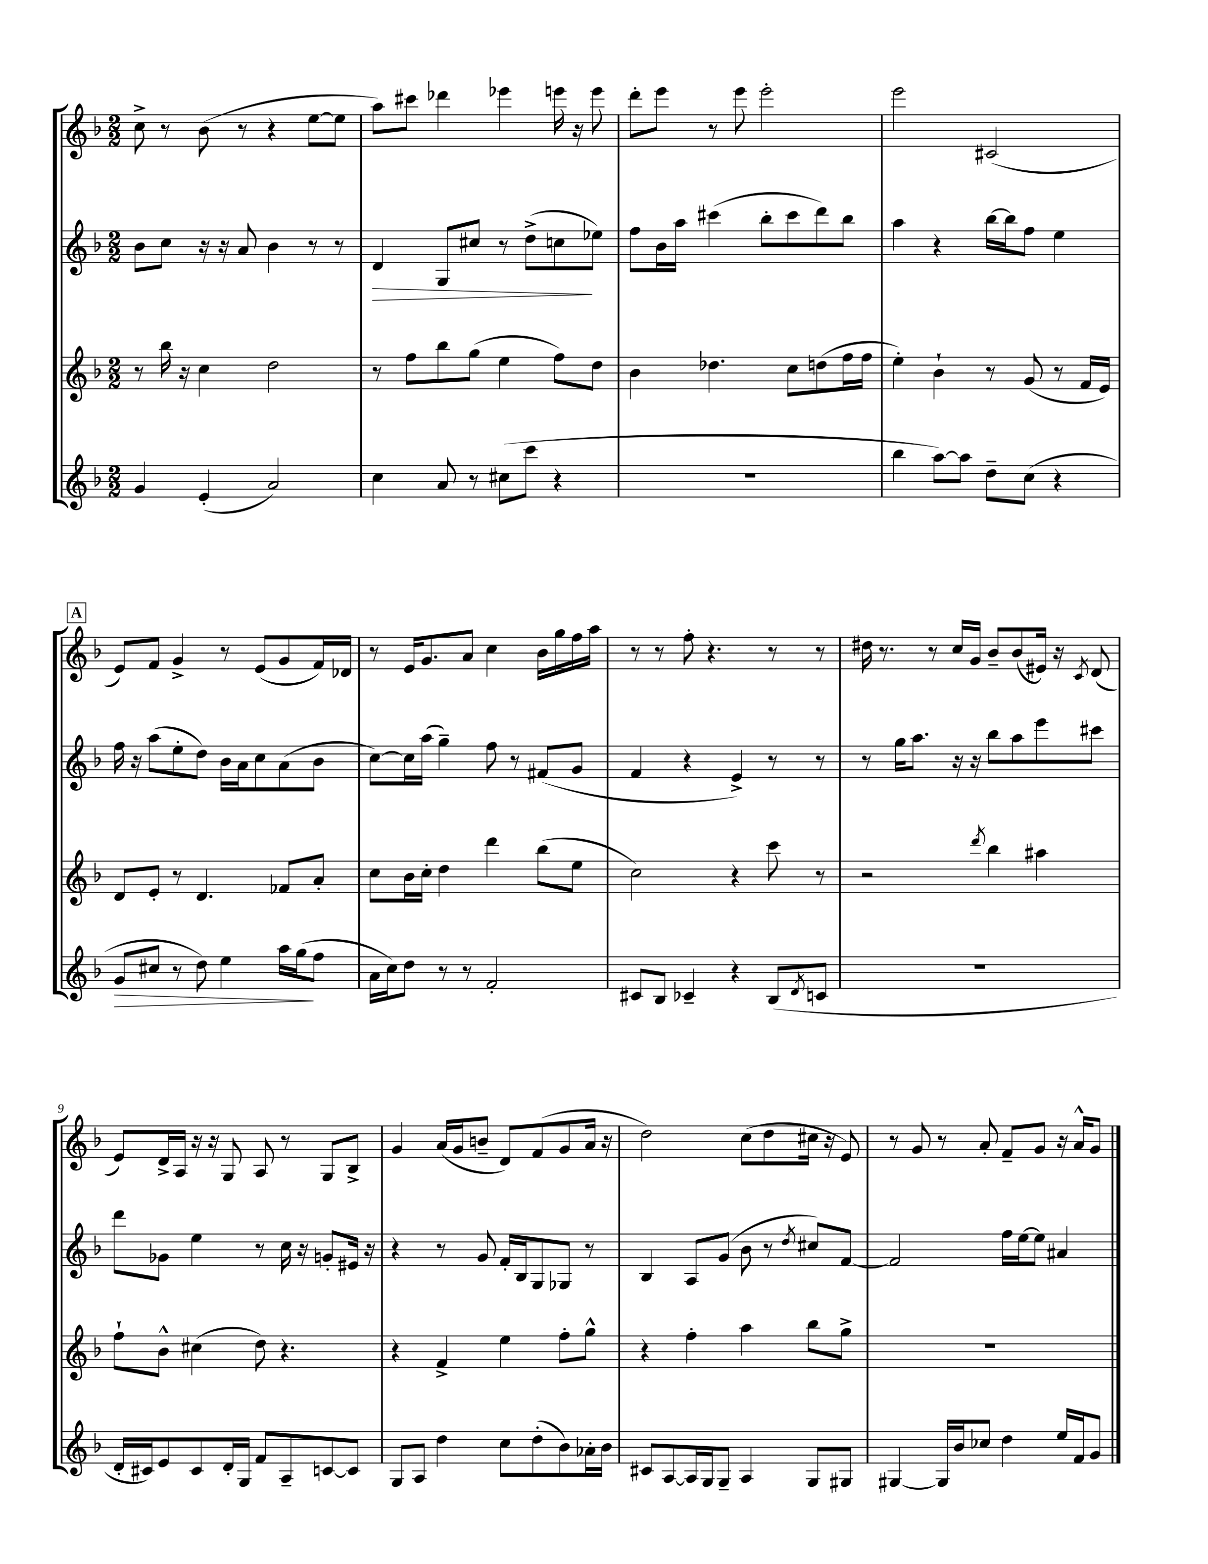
<<
\new StaffGroup <<
\new Staff = "s0" {
    \clef treble \key f \major \numericTimeSignature \time 2/2
    c''8-> r8 bes'8( r8 r4 e''8~ e''8 |
    a''8) cis'''8 des'''4 ees'''4 e'''16 r16 e'''8 |
    d'''8-. e'''8 r8 e'''8 e'''2-. |
    e'''2 cis'2( |
    \mark \markup { \box "A" } e'8) f'8 g'4-> r8 e'8( g'8 f'16) des'16 |
    r8 e'16 g'8. a'8 c''4 bes'16 g''16 f''16 a''16 |
    r8 r8 f''8-. r4. r8 r8 |
    dis''16 r8. r8 c''16 g'16 bes'8-- bes'8( eis'16) r16 \acciaccatura { c'8 } d'8( |
    e'8) d'16-> a16 r16 r16 g8 a8 r8 g8 bes8-> |
    g'4 a'16( g'16 b'8-- d'8) f'8( g'8 a'16 r16 |
    d''2) c''8( d''8 cis''16 r16 e'8) |
    r8 g'8 r8 a'8-. f'8-- g'8 r16 a'16-^ g'8 \bar "|." |
}
\new Staff = "s1" {
    \clef treble \key f \major \numericTimeSignature \time 2/2
    bes'8 c''8 r16 r16 a'8 bes'4 r8 r8 |
    d'4\> g8 cis''8 r8 d''8->( c''8\! ees''8) |
    f''8 bes'16 a''16 cis'''4( bes''8-. cis'''8 d'''8) bes''8 |
    a''4 r4 bes''16~ bes''16 f''8 e''4 |
    \mark \markup { \box "A" } f''16 r16 a''8( e''8-. d''8) bes'16 a'16 c''8 a'8( bes'8 |
    c''8~) c''16 a''16( g''4--) f''8 r8 fis'8( g'8 |
    f'4 r4 e'4->) r8 r8 |
    r8 g''16 a''8. r16 r16 bes''8 a''8 e'''8 cis'''8 |
    d'''8 ges'8 e''4 r8 c''16 r16 g'8-. eis'16 r16 |
    r4 r8 g'8 f'16-. bes16 g8 ges8 r8 |
    bes4 a8 g'8( bes'8 r8 \acciaccatura { d''8 } cis''8) f'8~ |
    f'2 f''16 e''16~ e''8 ais'4 \bar "|." |
}
\new Staff = "s2" {
    \clef treble \key f \major \numericTimeSignature \time 2/2
    r8 bes''16 r16 c''4 d''2 |
    r8 f''8 bes''8 g''8( e''4 f''8) d''8 |
    bes'4 des''4. c''8 d''8( f''16 f''16 |
    e''4-.) bes'4-! r8 g'8( r8 f'16 e'16) |
    \mark \markup { \box "A" } d'8 e'8-. r8 d'4. fes'8 a'8-. |
    c''8 bes'16 c''16-. d''4 d'''4 bes''8( e''8 |
    c''2) r4 c'''8 r8 |
    r2 \acciaccatura { d'''8 } bes''4 ais''4 |
    f''8-! bes'8-^ cis''4( d''8) r4. |
    r4 f'4-> e''4 f''8-. g''8-^ |
    r4 f''4-. a''4 bes''8 g''8-> |
    r1 \bar "|." |
}
\new Staff = "s3" {
    \clef treble \key f \major \numericTimeSignature \time 2/2
    g'4 e'4-.( a'2) |
    c''4 a'8 r8 cis''8( c'''8 r4 |
    r1 |
    bes''4 a''8~) a''8 d''8-- c''8( r4 |
    \mark \markup { \box "A" } g'8\> cis''8 r8 d''8) e''4 a''16 g''16\!( f''8 |
    a'16 c''16) d''8 r8 r8 f'2-. |
    cis'8 bes8 ces'4-- r4 bes8( \acciaccatura { d'8 } c'8 |
    r1 |
    d'16-. cis'16) e'8 cis'8 d'16-. g16 f'8 a8-- c'8~ c'8 |
    g8 a8 d''4 c''8 d''8-.( bes'8) aes'16-. bes'16 |
    cis'8 a8~ a16 g16 g8-- a4 g8 gis8 |
    gis4~ gis16 bes'16 ces''8 d''4 e''16 f'16 g'8 \bar "|." |
}
>>
>>
